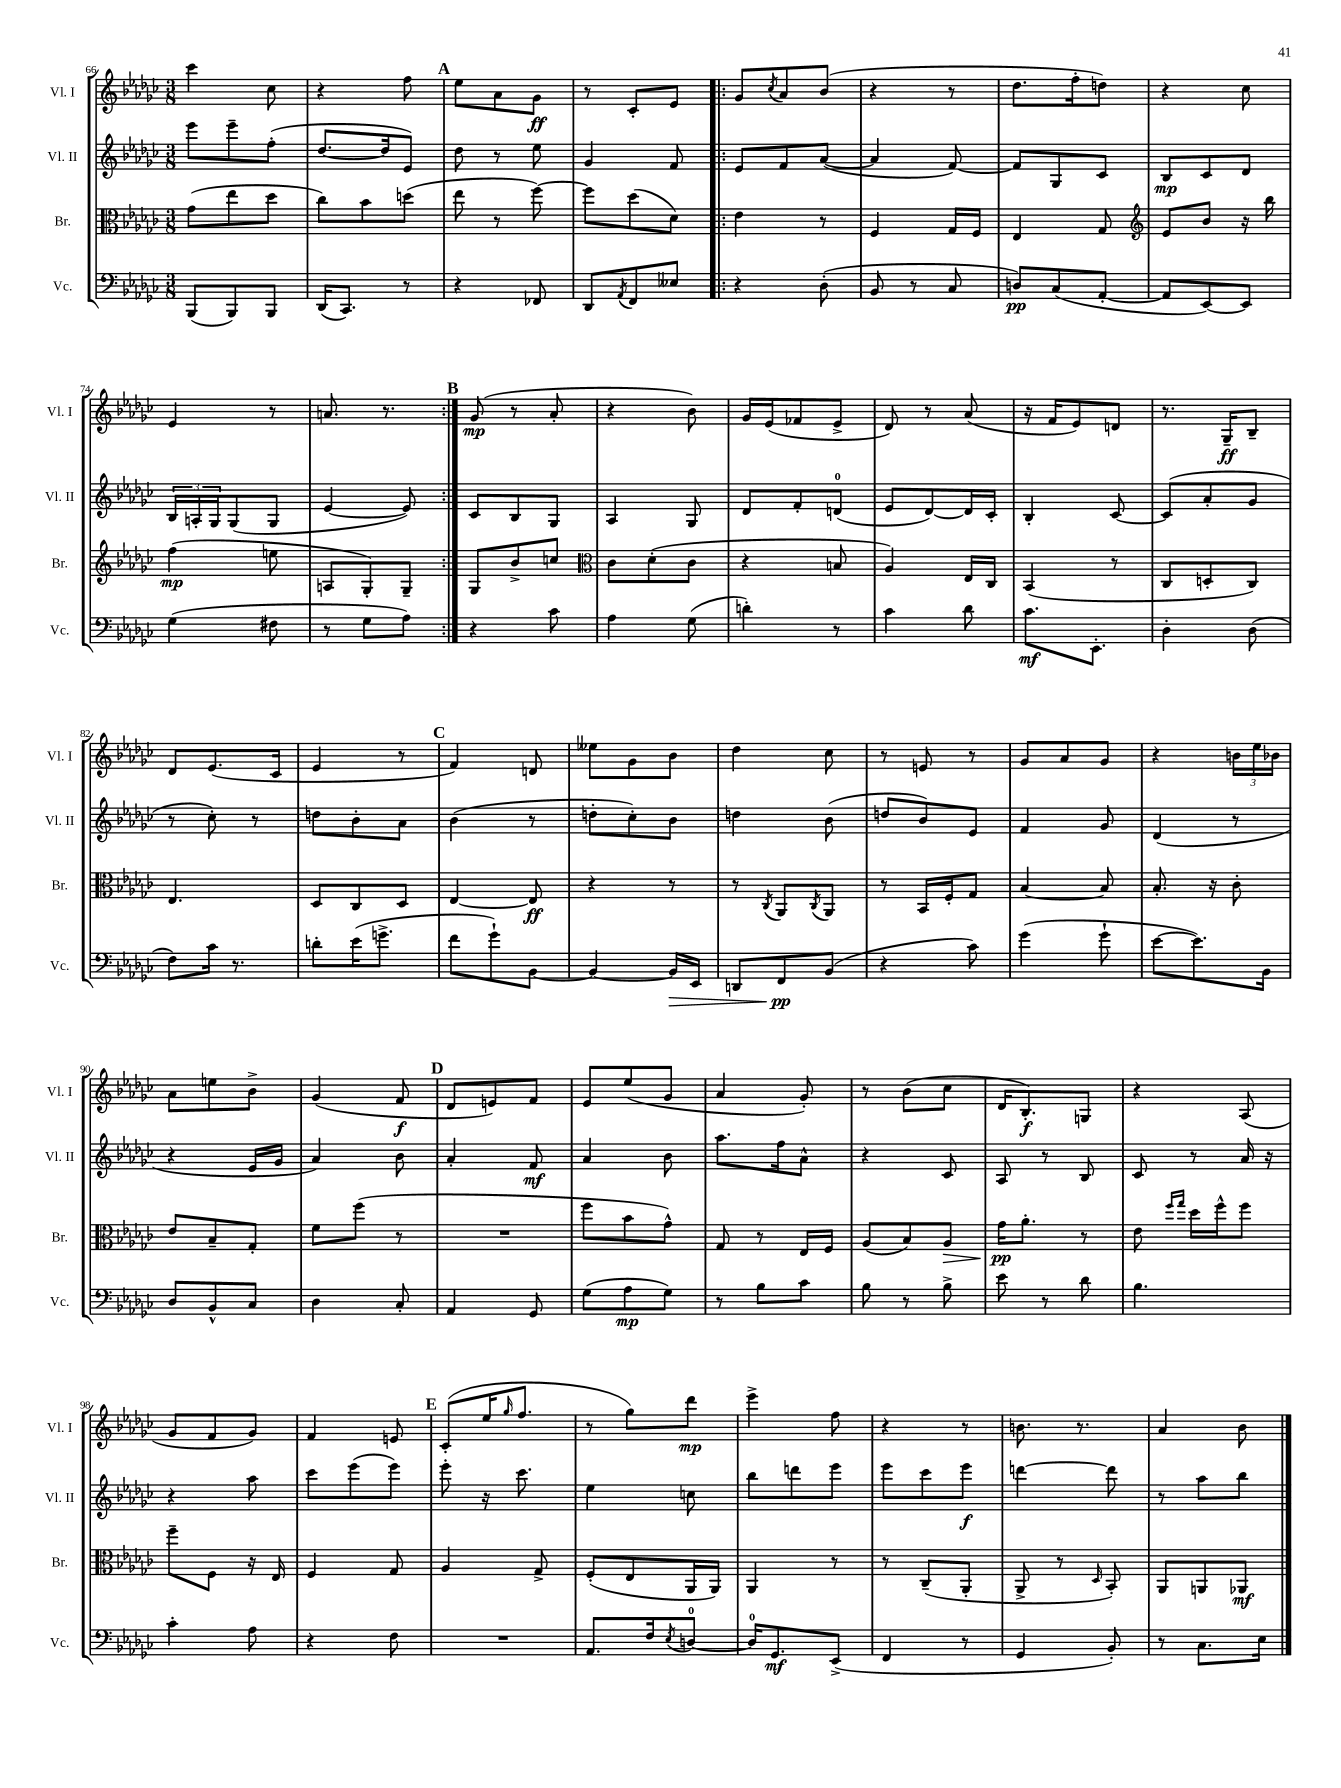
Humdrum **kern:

**kern	**dynam	**kern	**dynam	**kern	**dynam	**kern	**dynam
*part4	*part4	*part3	*part3	*part2	*part2	*part1	*part1
*staff4	*staff4	*staff3	*staff3	*staff2	*staff2	*staff1	*staff1
*I"Vc.	*	*I"Br.	*	*I"Vl. II	*	*I"Vl. I	*
*I'Vc.	*	*I'Br.	*	*I'Vl. II	*	*I'Vl. I	*
*clefF4	*	*clefC3	*	*clefG2	*	*clefG2	*
*k[b-e-a-d-g-c-]	*	*k[b-e-a-d-g-c-]	*	*k[b-e-a-d-g-c-]	*	*k[b-e-a-d-g-c-]	*
*M3/8	*	*M3/8	*	*M3/8	*	*M3/8	*
=66	=66	=66	=66	=66	=66	=66	=66
(8BBB-/L	.	(8g-\L	.	8eee-\L	.	4ccc-\	.
8BBB-/)	.	8ee-\	.	8eee-~\	.	.	.
8BBB-/J	.	8dd-\J	.	(8ff'\J	.	8cc-\	.
=67	=67	=67	=67	=67	=67	=67	=67
(16DD-/KL	.	8cc-\L)	.	[8.dd-/L	.	4r	.
8.CC-/J)	.	.	.	.	.	.	.
.	.	8b-\	.	.	.	.	.
.	.	.	.	16dd-/k]	.	.	.
8r	.	(8ddn\J	.	8e-/J)	.	8ff\	.
!!LO:REH:place=s1:t=A
=68	=68	=68	=68	=68	=68	=68	=68
4r	.	8ee-\	.	8dd-\	.	8ee-\L	.
.	.	8r	.	8r	.	8a-\	.
8FF-X/	.	[8ff\)	.	8ee-\	.	8g-\J	ff
=69	=69	=69	=69	=69	=69	=69	=69
8DD-/L	.	8ff\L]	.	4g-/	.	8r	.
8qAA-/	.	.	.	.	.	.	.
8FF/	.	(8dd-\	.	.	.	8c-'/L	.
8E--X/J	.	8d-\J)	.	8f/	.	8e-/J	.
=70!|:	=70!|:	=70!|:	=70!|:	=70!|:	=70!|:	=70!|:	=70!|:
4r	.	4e-\	.	8e-/L	.	8g-/L	.
.	.	.	.	.	.	8qcc-/	.
.	.	.	.	8f/	.	8a-/	.
(8D-'\	.	8r	.	([8a-/J	.	(8b-/J	.
=71	=71	=71	=71	=71	=71	=71	=71
8BB-/	.	4F/	.	4a-/]	.	4r	.
8r	.	.	.	.	.	.	.
8C-/	.	16G-/LL	.	[8f/)	.	8r	.
.	.	16F/JJ	.	.	.	.	.
=72	=72	=72	=72	=72	=72	=72	=72
8Dn/L)	pp	4E-/	.	8f/L]	.	8.dd-\L	.
(8C-/	.	.	.	8G-/	.	.	.
.	.	.	.	.	.	16ff'\k	.
[8AA-'/J	.	8G-/	.	8c-/J	.	8ddn\J)	.
=73	=73	=73	=73	=73	=73	=73	=73
*	*	*clefG2	*	*	*	*	*
8AA-/L]	.	8e-/L	.	8B-/L	mp	4r	.
[8EE-/)	.	8b-/J	.	8c-/	.	.	.
8EE-/J]	.	16r	.	8d-/J	.	8cc-\	.
.	.	16bb-\	.	.	.	.	.
!!LO:LB:g=z
=74	=74	=74	=74	=74	=74	=74	=74
(4G-\	.	(4ff\	mp	24B-/LL	.	4e-/	.
.	.	.	.	24An'/	.	.	.
.	.	.	.	24G-/J	.	.	.
.	.	.	.	(8G-/	.	.	.
8F#X\	.	8een\	.	8G-/J	.	8r	.
=75	=75	=75	=75	=75	=75	=75	=75
8r	.	8An/L	.	[4e-/	.	8.an/	.
8G-\L	.	8G-'/)	.	.	.	.	.
.	.	.	.	.	.	8.r	.
8A-\J)	.	8G-~/J	.	8e-/])	.	.	.
!!LO:REH:place=s1:t=B
=76:|!	=76:|!	=76:|!	=76:|!	=76:|!	=76:|!	=76:|!	=76:|!
4r	.	8G-/L	.	8c-/L	.	(8g-/	mp
.	.	8b-^/	.	8B-/	.	8r	.
8c-\	.	8ccn/J	.	8G-/J	.	8a-'/	.
=77	=77	=77	=77	=77	=77	=77	=77
*	*	*clefC3	*	*	*	*	*
4A-\	.	8c-\L	.	4A-/	.	4r	.
.	.	(8d-'\	.	.	.	.	.
(8G-\	.	8c-\J	.	8G-/	.	8b-\)	.
=78	=78	=78	=78	=78	=78	=78	=78
4dn'\)	.	4r	.	8d-/L	.	16g-/LL	.
.	.	.	.	.	.	(16e-/J	.
.	.	.	.	8f'/	.	8f-X/	.
8r	.	8Bn/	.	(8dn/J	.	8e-^/J	.
=79	=79	=79	=79	=79	=79	=79	=79
4c-\	.	4A-/)	.	8e-/L	.	8d-/)	.
.	.	.	.	[8d-/)	.	8r	.
8d-\	.	16E-/LL	.	16d-/L]	.	(8a-/	.
.	.	16C-/JJ	.	16c-'/JJ	.	.	.
=80	=80	=80	=80	=80	=80	=80	=80
8.c-\L	mf	(4BB-/	.	4B-'/	.	16r	.
.	.	.	.	.	.	16f/KL	.
.	.	.	.	.	.	8e-/)	.
8.EE-'\J	.	.	.	.	.	.	.
.	.	8r	.	[8c-/	.	8dn/J	.
=81	=81	=81	=81	=81	=81	=81	=81
4D-'\	.	8C-/L	.	(8c-/L]	.	8.r	.
.	.	8Dn'/	.	8a-'/	.	.	.
.	.	.	.	.	.	16G-~/KL	ff
(8D-\	.	8C-/J)	.	8g-/J	.	8B-~/J	.
!!LO:LB:g=z
=82	=82	=82	=82	=82	=82	=82	=82
8F\L)	.	4.E-/	.	8r	.	8d-/L	.
16c-\Jk	.	.	.	8cc-'\)	.	(8.e-/	.
8.r	.	.	.	.	.	.	.
.	.	.	.	8r	.	.	.
.	.	.	.	.	.	16c-/Jk	.
=83	=83	=83	=83	=83	=83	=83	=83
8dn'\L	.	8D-/L	.	8ddn\L	.	4e-/	.
(16e-\K	.	8C-/	.	8b-'\	.	.	.
8.gn^\J	.	.	.	.	.	.	.
.	.	8D-/J	.	8a-\J	.	8r	.
!!LO:REH:place=s1:t=C
=84	=84	=84	=84	=84	=84	=84	=84
8f\L	.	[4E-/	.	(4b-\	.	4f/)	.
8g-`\)	.	.	.	.	.	.	.
[8BB-\J	.	8E-/]	ff	8r	.	8dn/	.
=85	=85	=85	=85	=85	=85	=85	=85
4BB-/_	.	4r	.	8ddn'\L	.	8ee--X\L	.
.	.	.	.	8cc-'\)	.	8g-\	.
!	!LO:HP:b	!	!	!	!	!	!
16BB-/LL]	>	8r	.	8b-\J	.	8b-\J	.
16EE-/JJ	.	.	.	.	.	.	.
=86	=86	=86	=86	=86	=86	=86	=86
8DDn/L	.	8r	.	4ddn\	.	4dd-\	.
.	.	8qC-/	.	.	.	.	.
8FF/	pp	8AA-/L	.	.	.	.	.
.	.	8qC-/	.	.	.	.	.
(8BB-/J	]	8AA-/J	.	(8b-\	.	8cc-\	.
=87	=87	=87	=87	=87	=87	=87	=87
4r	.	8r	.	8ddn/L	.	8r	.
.	.	16BB-/LL	.	8b-/)	.	8en/	.
.	.	16F'/J	.	.	.	.	.
8c-\)	.	8G-/J	.	8e-/J	.	8r	.
=88	=88	=88	=88	=88	=88	=88	=88
(4g-\	.	[4B-/	.	4f/	.	8g-/L	.
.	.	.	.	.	.	8a-/	.
8g-`\	.	8B-/]	.	8g-/	.	8g-/J	.
=89	=89	=89	=89	=89	=89	=89	=89
[8e-\L	.	8.B-'/	.	(4d-/	.	4r	.
8.e-\])	.	.	.	.	.	.	.
.	.	16r	.	.	.	.	.
.	.	8c-'\	.	8r	.	24bn\LL	.
.	.	.	.	.	.	24ee-\	.
16BB-\Jk	.	.	.	.	.	.	.
.	.	.	.	.	.	24b-X\JJ	.
!!LO:LB:g=z
=90	=90	=90	=90	=90	=90	=90	=90
8D-/L	.	8e-/L	.	4r	.	8a-\L	.
8BB-^^/	.	8B-~/	.	.	.	8een\	.
8C-/J	.	8G-'/J	.	16e-/LL	.	8b-^\J	.
.	.	.	.	16g-/JJ	.	.	.
=91	=91	=91	=91	=91	=91	=91	=91
4D-\	.	8f\L	.	4a-/)	.	(4g-/	.
.	.	(8ff\J	.	.	.	.	.
8C-'/	.	8r	.	8b-\	.	8f/	f
!!LO:REH:place=s1:t=D
=92	=92	=92	=92	=92	=92	=92	=92
4AA-/	.	4.r	.	4a-'/	.	8d-/L	.
.	.	.	.	.	.	8en/)	.
8GG-/	.	.	.	8f/	mf	8f/J	.
=93	=93	=93	=93	=93	=93	=93	=93
(8G-\L	.	8ff\L	.	4a-/	.	8e-/L	.
8A-\	mp	8b-\	.	.	.	(8ee-/	.
8G-\J)	.	8g-^^\J)	.	8b-\	.	8g-/J	.
=94	=94	=94	=94	=94	=94	=94	=94
8r	.	8G-/	.	8.aa-\L	.	4a-/	.
8B-\L	.	8r	.	.	.	.	.
.	.	.	.	16ff\k	.	.	.
8c-\J	.	16E-/LL	.	8a-^^\J	.	8g-'/)	.
.	.	16F/JJ	.	.	.	.	.
=95	=95	=95	=95	=95	=95	=95	=95
8B-\	.	(8A-/L	.	4r	.	8r	.
8r	.	8B-/)	.	.	.	(8b-\L	.
!	!	!	!LO:HP:b	!	!	!	!
8B-^\	.	8A-/J	>	8c-/	.	8cc-\J	.
=96	=96	=96	=96	=96	=96	=96	=96
8e-\	.	16g-\KL	pp	8A-/	.	16d-/KL	.
.	.	8.a-'\J	]	.	.	8.B-'/)	f
8r	.	.	.	8r	.	.	.
8d-\	.	8r	.	8B-/	.	8Gn/J	.
=97	=97	=97	=97	=97	=97	=97	=97
4.B-\	.	8e-\	.	8c-/	.	4r	.
.	.	16qqff/LL	.	.	.	.	.
.	.	16qqgg-/JJ	.	.	.	.	.
.	.	16dd-\LL	.	8r	.	.	.
.	.	16ff^^\J	.	.	.	.	.
.	.	8ff\J	.	16a-/	.	(8A-/	.
.	.	.	.	16r	.	.	.
!!LO:LB:g=z
=98	=98	=98	=98	=98	=98	=98	=98
4c-'\	.	8ff~\L	.	4r	.	8g-/L	.
.	.	8F\J	.	.	.	8f/	.
8A-\	.	16r	.	8aa-\	.	8g-/J)	.
.	.	16E-/	.	.	.	.	.
=99	=99	=99	=99	=99	=99	=99	=99
4r	.	4F/	.	8ccc-\L	.	4f/	.
.	.	.	.	(8eee-\	.	.	.
8F\	.	8G-/	.	8eee-\J)	.	8en/	.
!!LO:REH:place=s1:t=E
=100	=100	=100	=100	=100	=100	=100	=100
4.r	.	4A-/	.	8eee-'\	.	(8c-'/L	.
.	.	.	.	16r	.	16ee-/K	.
.	.	.	.	.	.	16qqgg-/	.
.	.	.	.	8.ccc-\	.	8.ff/J	.
.	.	8G-^/	.	.	.	.	.
=101	=101	=101	=101	=101	=101	=101	=101
8.AA-/L	.	(8F'/L	.	4ee-\	.	8r	.
.	.	8E-/	.	.	.	8gg-\L)	.
16F/k	.	.	.	.	.	.	.
8qE-/	.	.	.	.	.	.	.
[8Dn/J	.	16AA-/L	.	8ccn\	.	8ddd-\J	mp
.	.	16AA-/JJ)	.	.	.	.	.
=102	=102	=102	=102	=102	=102	=102	=102
16D/KL]	.	4AA-/	.	8bb-\L	.	4eee-^\	.
8.GG-/	mf	.	.	.	.	.	.
.	.	.	.	8dddn\	.	.	.
(8EE-^/J	.	8r	.	8eee-\J	.	8ff\	.
=103	=103	=103	=103	=103	=103	=103	=103
4FF/	.	8r	.	8eee-\L	.	4r	.
.	.	(8C-~/L	.	8ccc-\	.	.	.
8r	.	8AA-'/J	.	8eee-\J	f	8r	.
=104	=104	=104	=104	=104	=104	=104	=104
4GG-/	.	8AA-^/	.	[4dddn\	.	8.bn\	.
.	.	8r	.	.	.	.	.
.	.	.	.	.	.	8.r	.
.	.	16qqD-/	.	.	.	.	.
8BB-'/)	.	8BB-'/)	.	8ddd\]	.	.	.
=105	=105	=105	=105	=105	=105	=105	=105
8r	.	8AA-/L	.	8r	.	4a-/	.
8.C-\L	.	8AAn/	.	8aa-\L	.	.	.
.	.	8AA-X/J	mf	8bb-\J	.	8b-\	.
16E-\Jk	.	.	.	.	.	.	.
==	==	==	==	==	==	==	==
*-	*-	*-	*-	*-	*-	*-	*-
